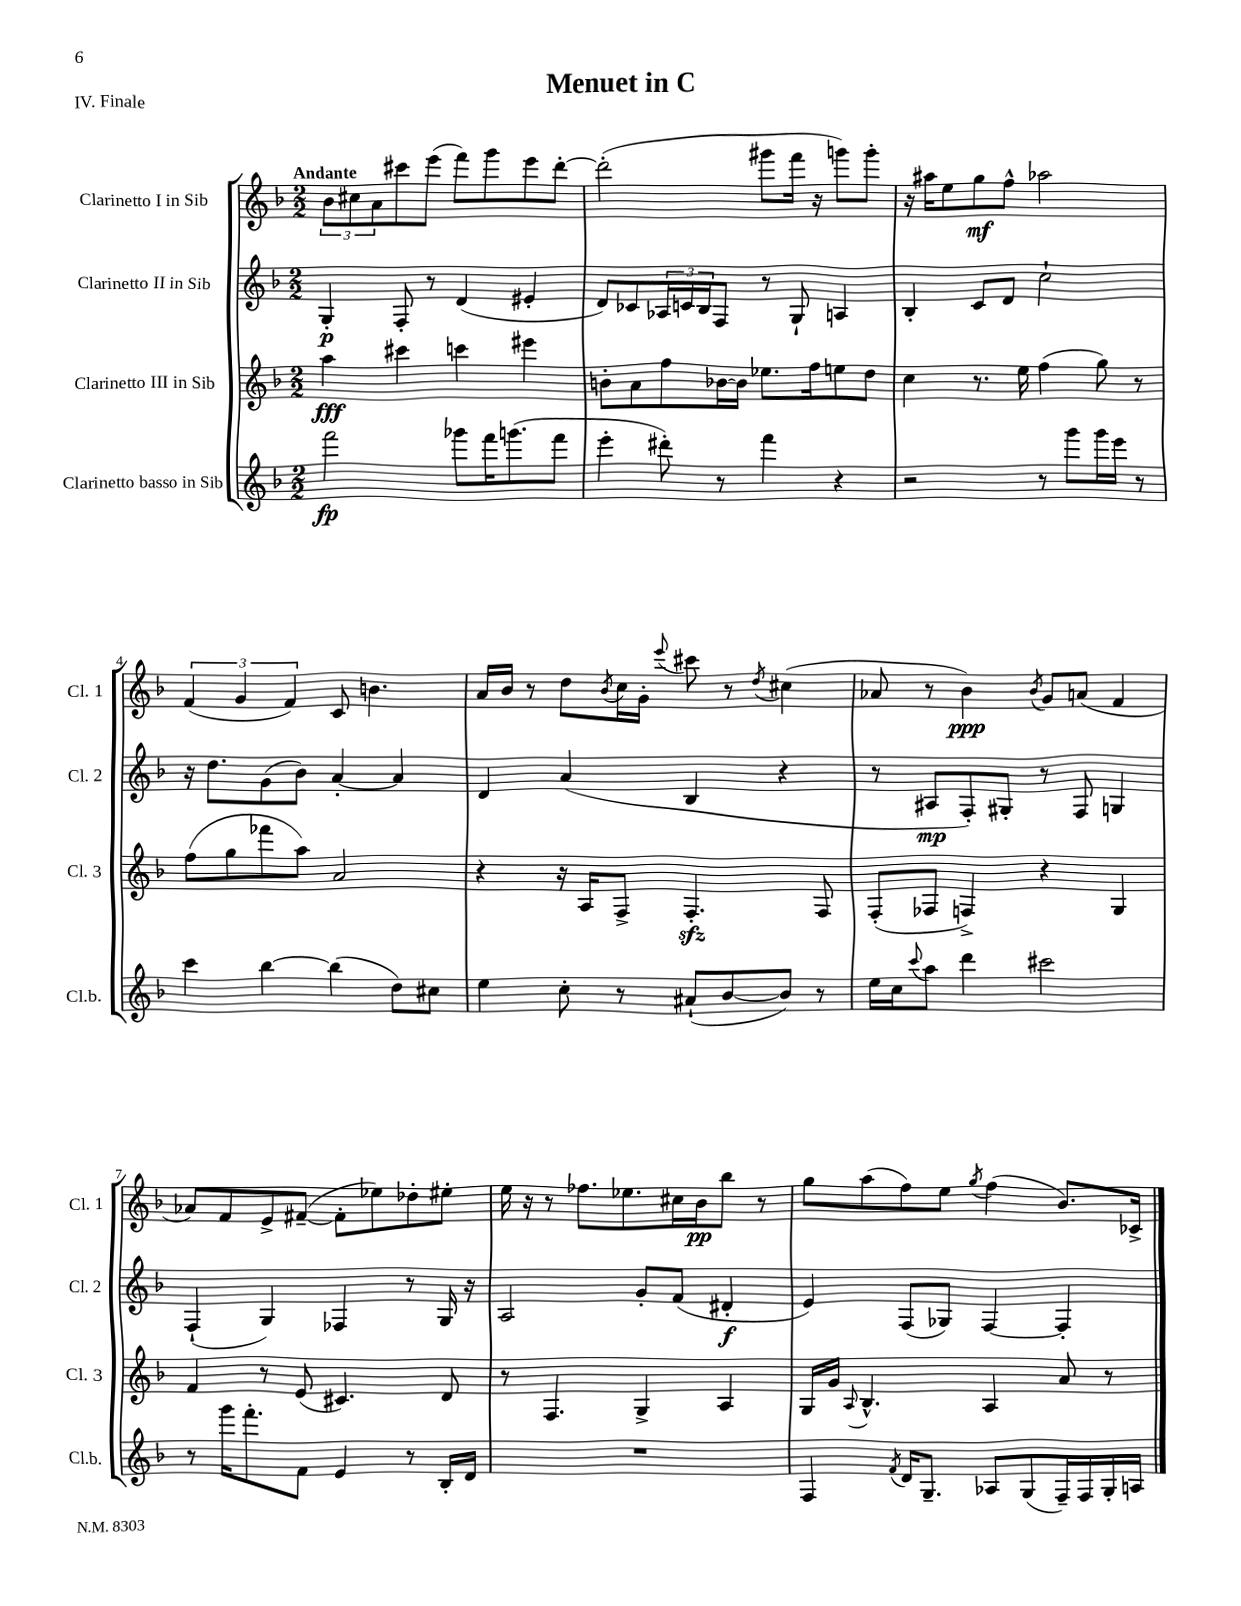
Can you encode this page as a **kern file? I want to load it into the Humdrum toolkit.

**kern	**dynam	**kern	**dynam	**kern	**dynam	**kern	**dynam
*part4	*part4	*part3	*part3	*part2	*part2	*part1	*part1
*staff4	*staff4	*staff3	*staff3	*staff2	*staff2	*staff1	*staff1
*I"Clarinetto basso in Sib	*	*I"Clarinetto III in Sib	*	*I"Clarinetto II in Sib	*	*I"Clarinetto I in Sib	*
*I'Cl.b.	*	*I'Cl. 3	*	*I'Cl. 2	*	*I'Cl. 1	*
*clefG2	*	*clefG2	*	*clefG2	*	*clefG2	*
*k[b-]	*	*k[b-]	*	*k[b-]	*	*k[b-]	*
*M2/2	*	*M2/2	*	*M2/2	*	*M2/2	*
=1	=1	=1	=1	=1	=1	=1	=1
!	!	!	!	!	!	!LO:TX:a:B:t=Andante	!
2fff\	fp	4aa\	fff	4G'/	p	12b-\L	.
.	.	.	.	.	.	12cc#X\	.
.	.	.	.	.	.	12a\	.
.	.	4ccc#X\	.	8F'/	.	8ccc#X\	.
.	.	.	.	8r	.	(8eee\J	.
8ggg-X\L	.	4cccn\	.	(4d/	.	8fff\L)	.
16fff\K	.	.	.	.	.	8ggg\	.
(8.gggn\	.	.	.	.	.	.	.
.	.	4eee#X\	.	4e#X'/	.	8eee\	.
8fff\J	.	.	.	.	.	[8ddd'\J	.
=2	=2	=2	=2	=2	=2	=2	=2
4eee'\	.	8bn'\L	.	8d/L)	.	(2ddd'\]	.
.	.	8a\	.	8c-X/	.	.	.
8ddd#X'\)	.	8ff\	.	24A-X/L	.	.	.
.	.	.	.	24cn/	.	.	.
.	.	.	.	24B-/J	.	.	.
8r	.	[16b-X\L	.	8F/J	.	.	.
.	.	16b-\JJ]	.	.	.	.	.
4fff\	.	8.ee-X\L	.	8r	.	8ggg#X\L	.
.	.	.	.	8G`/	.	16fff\Jk	.
.	.	16ff\k	.	.	.	16r	.
4r	.	8een\	.	4An/	.	8gggn\L)	.
.	.	8dd\J	.	.	.	8ggg'\J	.
=3	=3	=3	=3	=3	=3	=3	=3
2r	.	4cc\	.	4B-'/	.	16r	.
.	.	.	.	.	.	16aa#X\KL	.
.	.	.	.	.	.	8ee\	.
.	.	8.r	.	8c/L	.	8gg\	mf
.	.	.	.	8d/J	.	8ff^^\J	.
.	.	16ee\	.	.	.	.	.
8r	.	(4ff\	.	2cc`\	.	2aa-X\	.
8ggg\L	.	.	.	.	.	.	.
16ggg\L	.	8gg\)	.	.	.	.	.
16eee\JJ	.	.	.	.	.	.	.
8r	.	8r	.	.	.	.	.
!!LO:LB:g=z
=4	=4	=4	=4	=4	=4	=4	=4
4ccc\	.	(8ff\L	.	16r	.	(6f/	.
.	.	.	.	8.dd\L	.	.	.
.	.	8gg\	.	.	.	.	.
.	.	.	.	.	.	6g/	.
[4bb-\	.	8fff-X\	.	(8g\	.	.	.
.	.	.	.	.	.	6f/)	.
.	.	8aa\J)	.	8b-\J)	.	.	.
(4bb-\]	.	2a/	.	[4a'/	.	8c/	.
.	.	.	.	.	.	4.bn\	.
8dd\L)	.	.	.	4a/]	.	.	.
8cc#X\J	.	.	.	.	.	.	.
=5	=5	=5	=5	=5	=5	=5	=5
4ee\	.	4r	.	4d/	.	16a/LL	.
.	.	.	.	.	.	16b-/JJ	.
.	.	.	.	.	.	8r	.
8cc'\	.	16r	.	(4a/	.	8dd\L	.
.	.	16A/KL	.	.	.	.	.
.	.	.	.	.	.	8qb-/	.
8r	.	8F^/J	.	.	.	16cc\L	.
.	.	.	.	.	.	16g'\JJ	.
.	.	.	.	.	.	8qqeee/	.
(8a#X`/L	.	4.Fzz'/	.	4B-/	.	8ccc#X\	.
[8b-/	.	.	.	.	.	8r	.
.	.	.	.	.	.	8qdd/	.
8b-/J])	.	.	.	4r	.	(4cc#X\	.
8r	.	8F/	.	.	.	.	.
=6	=6	=6	=6	=6	=6	=6	=6
16ee\LL	.	(8F'/L	.	8r	.	8a-X/	.
16cc\J	.	.	.	.	.	.	.
8qqccc/	.	.	.	.	.	.	.
8aa\J	.	8F-X/J	.	8A#X/L	mp	8r	.
4ddd\	.	4Fn^/)	.	8F'/)	.	4b-\)	ppp
.	.	.	.	8G#X'/J	.	.	.
.	.	.	.	.	.	8qb-/	.
2ccc#X\	.	4r	.	8r	.	8g/L	.
.	.	.	.	8F/	.	(8an/J	.
.	.	4G/	.	4Gn/	.	4f/	.
!!LO:LB:g=z
=7	=7	=7	=7	=7	=7	=7	=7
8r	.	4f/	.	(4F`/	.	8a-X/L)	.
16ggg\KL	.	.	.	.	.	8f/	.
8.fff'\	.	.	.	.	.	.	.
.	.	8r	.	4G/)	.	8e^/	.
8f\J	.	(8e/	.	.	.	([8f#X~/J	.
4e/	.	4.c#X/)	.	4F-X/	.	8f#'\L]	.
.	.	.	.	.	.	8ee-X\)	.
8r	.	.	.	8r	.	8dd-X'\	.
16B-'/LL	.	8d/	.	16G/	.	8ee#X'\J	.
16d/JJ	.	.	.	16r	.	.	.
=8	=8	=8	=8	=8	=8	=8	=8
1r	.	8r	.	2A/	.	16ee\	.
.	.	.	.	.	.	16r	.
.	.	4.F/	.	.	.	8r	.
.	.	.	.	.	.	8.ff-X\L	.
.	.	.	.	.	.	8.ee-X\	.
.	.	4G^/	.	8g'/L	.	.	.
.	.	.	.	(8f/J	.	16cc#X\L	.
.	.	.	.	.	.	16b-\J	pp
.	.	4A/	.	4d#X'/	f	8bb-\J	.
.	.	.	.	.	.	8r	.
=9	=9	=9	=9	=9	=9	=9	=9
4F/	.	16G/LL	.	4e/)	.	8gg\L	.
.	.	16g/JJ	.	.	.	.	.
.	.	8qqA/	.	.	.	.	.
.	.	4.B-^^/	.	.	.	(8aa\	.
8qf/	.	.	.	.	.	.	.
16d/KL	.	.	.	(8F/L	.	8ff\)	.
8.G~/J	.	.	.	.	.	.	.
.	.	.	.	8G-X/J)	.	8ee\J	.
.	.	.	.	.	.	8qgg/	.
8A-X/L	.	4A/	.	[4F/	.	(4ff\	.
(8G/	.	.	.	.	.	.	.
16F~/L)	.	8a/	.	4F'/]	.	8.b-/L)	.
16F/	.	.	.	.	.	.	.
16G'/	.	8r	.	.	.	.	.
16An/JJ	.	.	.	.	.	16c-X^/Jk	.
==	==	==	==	==	==	==	==
*-	*-	*-	*-	*-	*-	*-	*-
